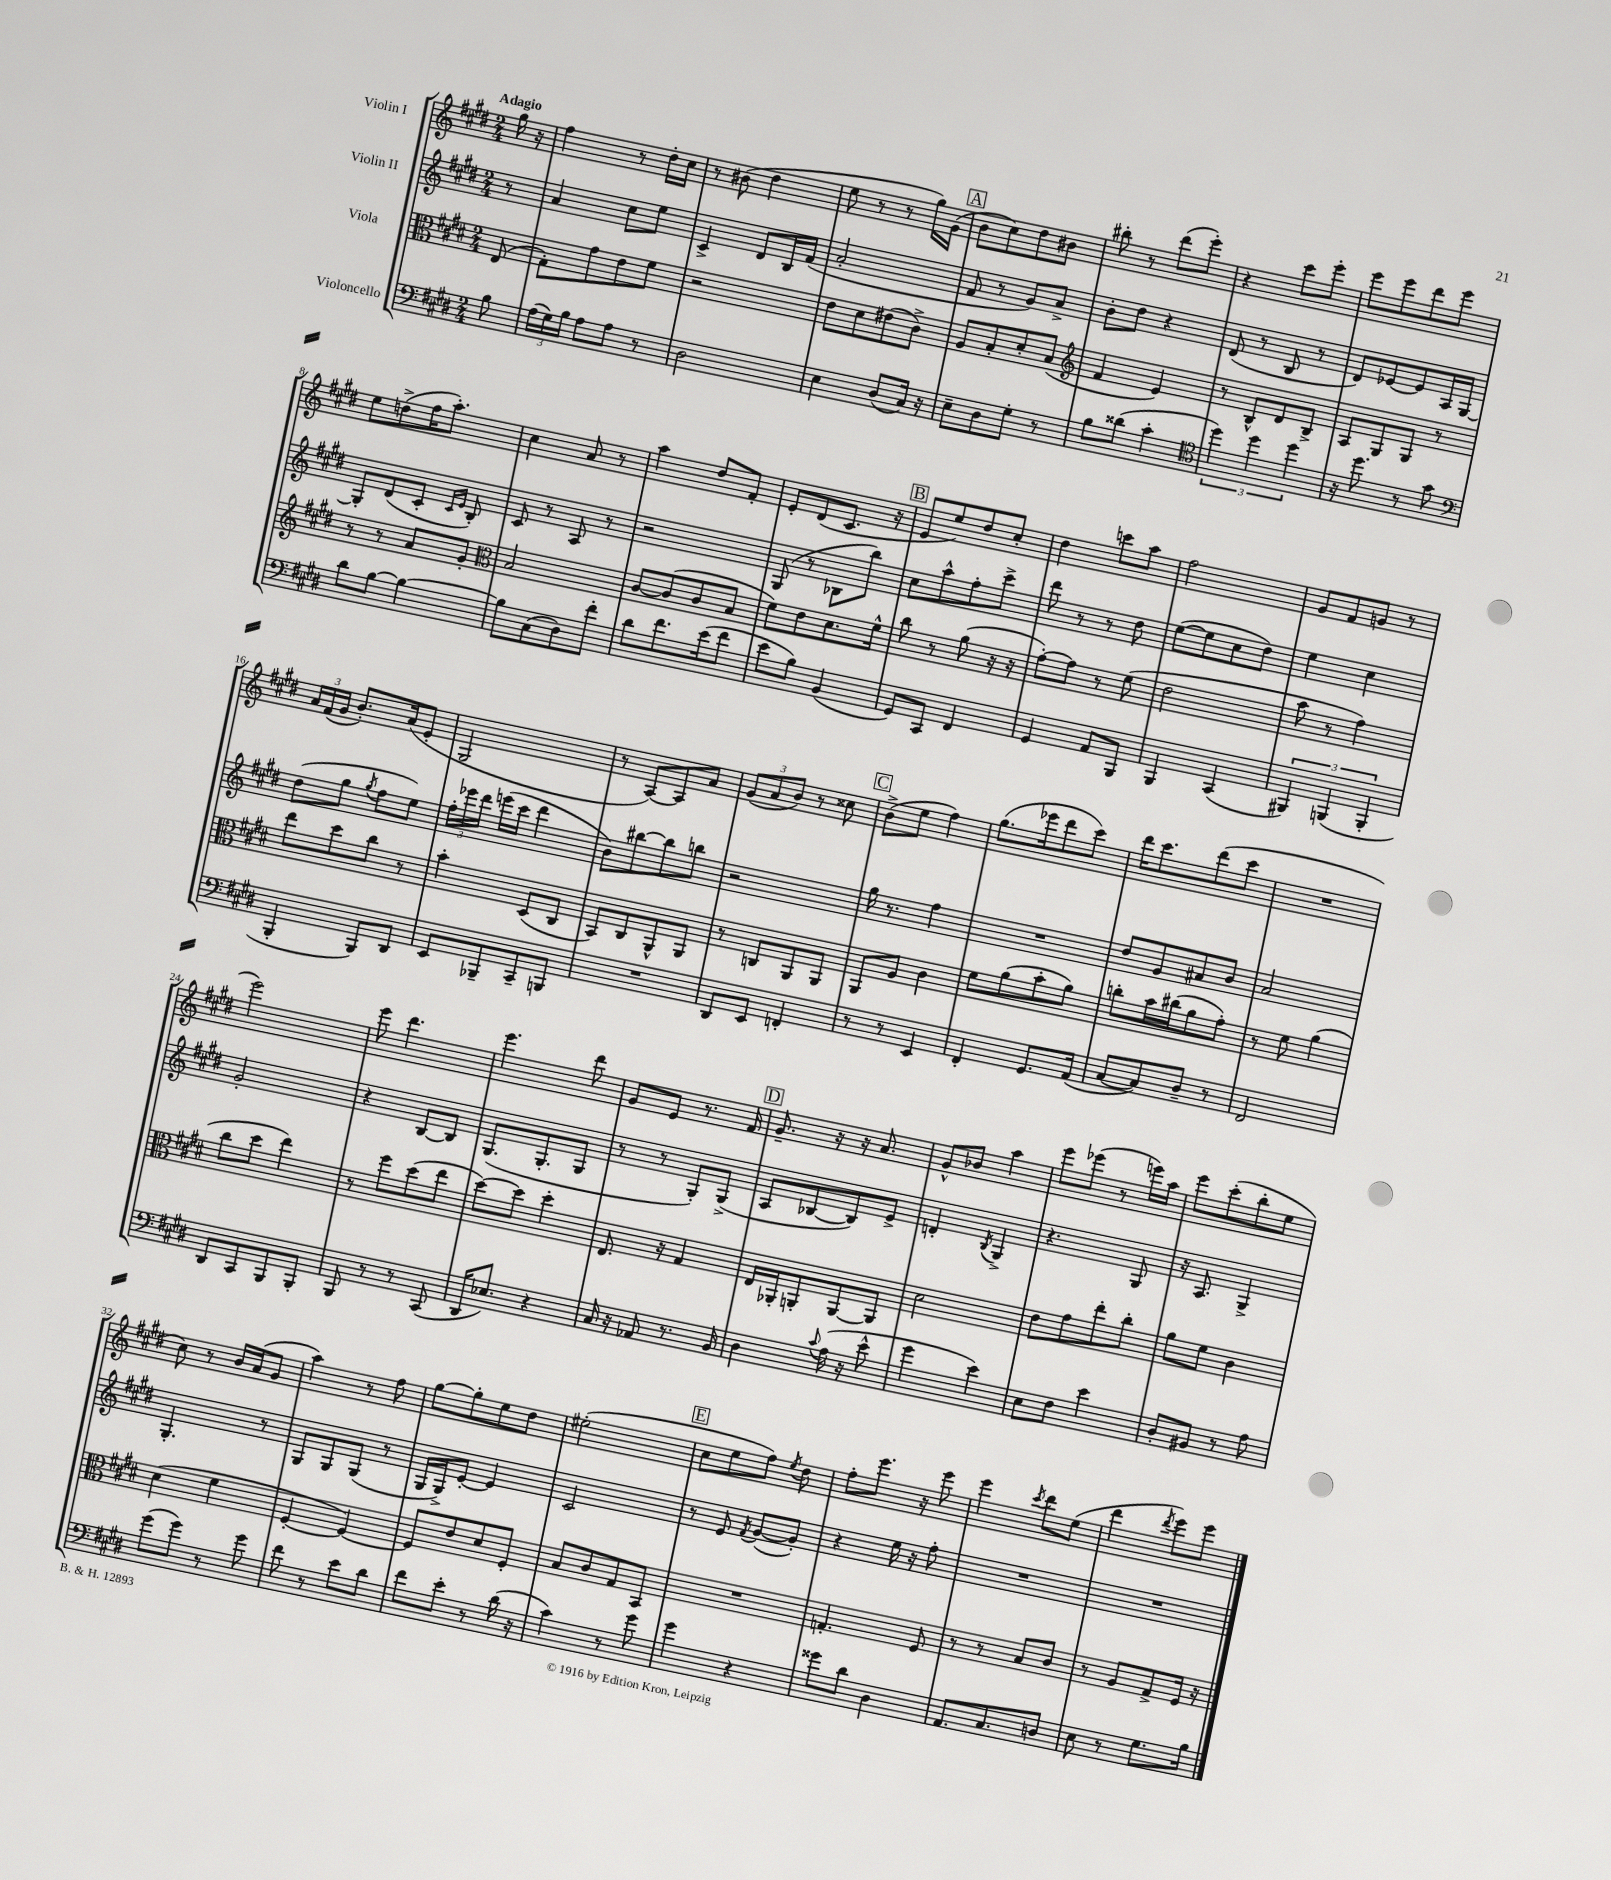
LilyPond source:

<<
\new StaffGroup <<
\new Staff = "s0" \with { instrumentName = "Violin I" } {
    \clef treble \key e \major \numericTimeSignature \time 2/4 \partial 8 \tempo "Adagio"
    \autoBeamOff gis''16 r16 |
    fis''4 r8 dis''16[-. cis''16] |
    r8 bis'8( dis''4 |
    e''8 r8 r8 gis''16[) gis'16]( |
    \mark \markup { \box "A" } b'8[ cis''8) dis''8 bis'8] |
    bis''8-. r8 dis'''8[( e'''8]-.) |
    r4 cis'''8[ e'''8]-. |
    e'''8[ e'''8 dis'''8 e'''8] |
    e''8[ d''8->( fis''16 a''8.]-.) |
    cis''4 a'8 r8 |
    a''4 dis''8[ fis'8]-. |
    e'8[-. dis'8( cis'8.] r16 |
    \mark \markup { \box "B" } e'8[ e''8) dis''8 cis''8]-. |
    dis''4 c'''8[ a''8] |
    fis''2 |
    gis'8[ fis'8 g'8] r8 |
    \tuplet 3/2 { a'16[ fis'16( gis'16] } b'8.[-.) a'16( e'8]-. |
    gis2 |
    r8 a8[~) a8 a'8] |
    \tuplet 3/2 { gis'8[( a'8 b'8]) } r8 cisis''8 |
    \mark \markup { \box "C" } b'8[->( e''8] fis''4) |
    gis''8.[( ees'''16 dis'''8 cis'''8]) |
    dis'''16[ cis'''8. dis'''8( cis'''8] |
    R2 |
    e'''2) |
    e'''8 dis'''4. |
    e'''4. dis'''8 |
    gis'8[ e'8] r8. fis'16 |
    \mark \markup { \box "D" } gis'8.-- r16 r16 a'8. |
    gis'8[-^ bes'8] a''4 |
    e'''8[ ees'''8]( r8 e'''16[) a''16] |
    e'''8[ cis'''8-.( b''8-. e''8] |
    cis''8) r8 b'16[ a'16( gis'8] |
    a''4) r8 fis''8 |
    gis''8[~ gis''8-. e''8 dis''8] |
    eis''2-.( |
    \mark \markup { \box "E" } cis''8[ e''8 fis''8]) \acciaccatura { e''8 } dis''8 |
    fis''8[-. e'''8.] r16 e'''8 |
    e'''4 \acciaccatura { cis'''8 } dis'''8[ e''8]( |
    dis'''4 \acciaccatura { dis'''8 } e'''8[) e'''8] \bar "|." |
}
\new Staff = "s1" \with { instrumentName = "Violin II" } {
    \clef treble \key e \major \numericTimeSignature \time 2/4 \partial 8
    \autoBeamOff r8 |
    a'4 cis''8[ e''8] |
    cis'4-> dis'8[ b16 fis'16]( |
    a'2-. |
    \mark \markup { \box "A" } fis'8 r8 gis'8[) a'8]-> |
    b'8[-. dis''8] r4 |
    dis'8( r8 b8 r8 |
    dis'8[) ees'8~ ees'8 a16 gis16]~ |
    gis8[-. dis'8( cis'8]-. \grace { cis'16[ e'16] } b8-.) |
    cis'8 r8 a8 r8 |
    r2 |
    gis8( r8 bes8[ b''8]) |
    \mark \markup { \box "B" } cis''8[ a''8-^ fis''8-. cis'''8]-> |
    dis'''8 r8 r8 dis''8 |
    e''8[~( e''8 cis''8 dis''8]) |
    e''4 cis''4 |
    dis''8[( gis''8] \acciaccatura { gis''8 } fis''8[ e''8]) |
    \tuplet 3/2 { fis''16[-. ees'''16 dis'''16] } e'''16[( cis'''16] dis'''4 |
    b'8[) bis''8~ bis''8 b''8] |
    r2 |
    \mark \markup { \box "C" } gis''16 r8. fis''4 |
    R2 |
    dis''8[ gis'8 ais'8 b'8] |
    a'2 |
    gis'2-. |
    r4 b8[~ b8] |
    gis8.[( gis8.-. gis8] |
    r8 r8 gis8[-.) gis8]->( |
    \mark \markup { \box "D" } a8[ bes8~ bes8) e'8]-> |
    d'4-. \acciaccatura { b8 } gis4-> |
    r4. gis8 |
    r16 a8. gis4-> |
    gis4.-. r8 |
    gis8[ gis8 gis8]( r8 |
    gis16[ gis16->) e'8]~-. e'4 |
    cis'2 |
    \mark \markup { \box "E" } r8 e'8 \acciaccatura { fis'8 } gis'8[~( gis'8]-.) |
    r4 e''16 r16 fis''8-. |
    R2 |
    R2 \bar "|." |
}
\new Staff = "s2" \with { instrumentName = "Viola" } {
    \clef alto \key e \major \numericTimeSignature \time 2/4 \partial 8
    \autoBeamOff e8( |
    gis8[-.) gis'8 e'8 fis'8] |
    r2 |
    e'8[ dis'8 eis'8( cis'8]->) |
    \mark \markup { \box "A" } a8[ b8-. dis'8-. b8]( |
    \clef treble fis'4 e'4) |
    r8 b8[-^ dis'8 b8]-> |
    a8[ gis8 gis8] r8 |
    r8 r8 a'8[ gis'8]-. |
    \clef alto b2 |
    cis'8[~ cis'8( cis'8 b8] |
    fis'8[) e'8 dis'8. fis'16]-^ |
    \mark \markup { \box "B" } cis''8 r8 a'8( r16 r16 |
    gis'8[~-.) gis'8] r8 fis'8( |
    e'2 |
    b'8 r8 gis'4) |
    e''8[ dis''8 cis''8] r8 |
    b'4-. dis8[( cis8] |
    b,8[) cis8 a,8-^ a,8] |
    r8 c8[ a,8 a,8] |
    \mark \markup { \box "C" } a,8[ a8] cis'4 |
    fis'8[ a'8( b'8-. a'8]) |
    c''8[-. b'16 cis''16( a'8 gis'8]-.) |
    r8 fis'8 a'4( |
    cis''8[ dis''8] e''4) |
    r8 fis''8[ dis''8( e''8] |
    dis''8[~) dis''8] dis''4-. |
    e8. r16 gis4 |
    \mark \markup { \box "D" } e16[ aes,16-. a,8-. a,8~ a,8] |
    dis'2 |
    e'8[ gis'8 e''8-. cis''8]-. |
    a'8[ fis'8] cis'4 |
    dis'4( fis'4 |
    fis4~-. fis4~) |
    fis8[ e'8 dis'8 fis8]-. |
    b8[ cis'8 gis8 b,8] |
    \mark \markup { \box "E" } R2 |
    g4.-. fis8 |
    r8 r8 b8[ cis'8] |
    r8 a8[ gis8-> fis16] r16 \bar "|." |
}
\new Staff = "s3" \with { instrumentName = "Violoncello" } {
    \clef bass \key e \major \numericTimeSignature \time 2/4 \partial 8
    \autoBeamOff b8 |
    \tuplet 3/2 { a16[( gis16) b16] } a8[ a8] r8 |
    dis2 |
    e4 dis8[( cis16]) r16 |
    \mark \markup { \box "A" } e8[-- dis8 gis8]-. r8 |
    b8[ disis'8]( cis'4-. |
    \clef tenor \tuplet 3/2 { dis''4) dis''4 dis''4 } |
    r16 dis''8. r8 gis'8 |
    \clef bass dis'8[ b8]~ b4~ |
    b8[ cis8( dis8) fis'8]-. |
    dis'8[ fis'8. e'16( fis'8] |
    e'8[ b8]) b,4( |
    \mark \markup { \box "B" } gis,8[) cis,8] fis,4 |
    gis,4 a,8[ b,,8] |
    b,,4 cis,4( |
    \tuplet 3/2 { bis,,4) b,,4( b,,4-. } |
    b,,4-. b,,8[) dis,8] |
    e,8[ bes,,8-- cis,8-- b,,8] |
    R2 |
    dis,8[ e,8] f,4-. |
    \mark \markup { \box "C" } r8 r8 e,4 |
    fis,4-. gis,8.[ a,16]( |
    cis8[~ cis8) dis8]-- r8 |
    fis,2 |
    dis,8[ cis,8 b,,8 b,,8]-. |
    b,,8 r8 r8 cis,8( |
    dis,16[ ees8.]) r4 |
    cis16 r16 aes,8 r8. b,16 |
    \mark \markup { \box "D" } dis4 \appoggiatura { cis'8 } a16( r16 e'8-^ |
    gis'4 e'4) |
    e8[ fis8] e'4 |
    dis8[-. bis,8] r8 a8 |
    gis'8[( gis'8]) r8 gis'8 |
    fis'8 r8 e'8[ dis'8] |
    fis'8[ e'8]-. r8 dis'16( r16 |
    cis'4) r8 gis'8 |
    \mark \markup { \box "E" } gis'4 r4 |
    gisis'8[ dis'8] dis4 |
    a,8.[ cis8. d8] |
    e8 r8 gis8.[ b16] \bar "|." |
}
>>
>>
